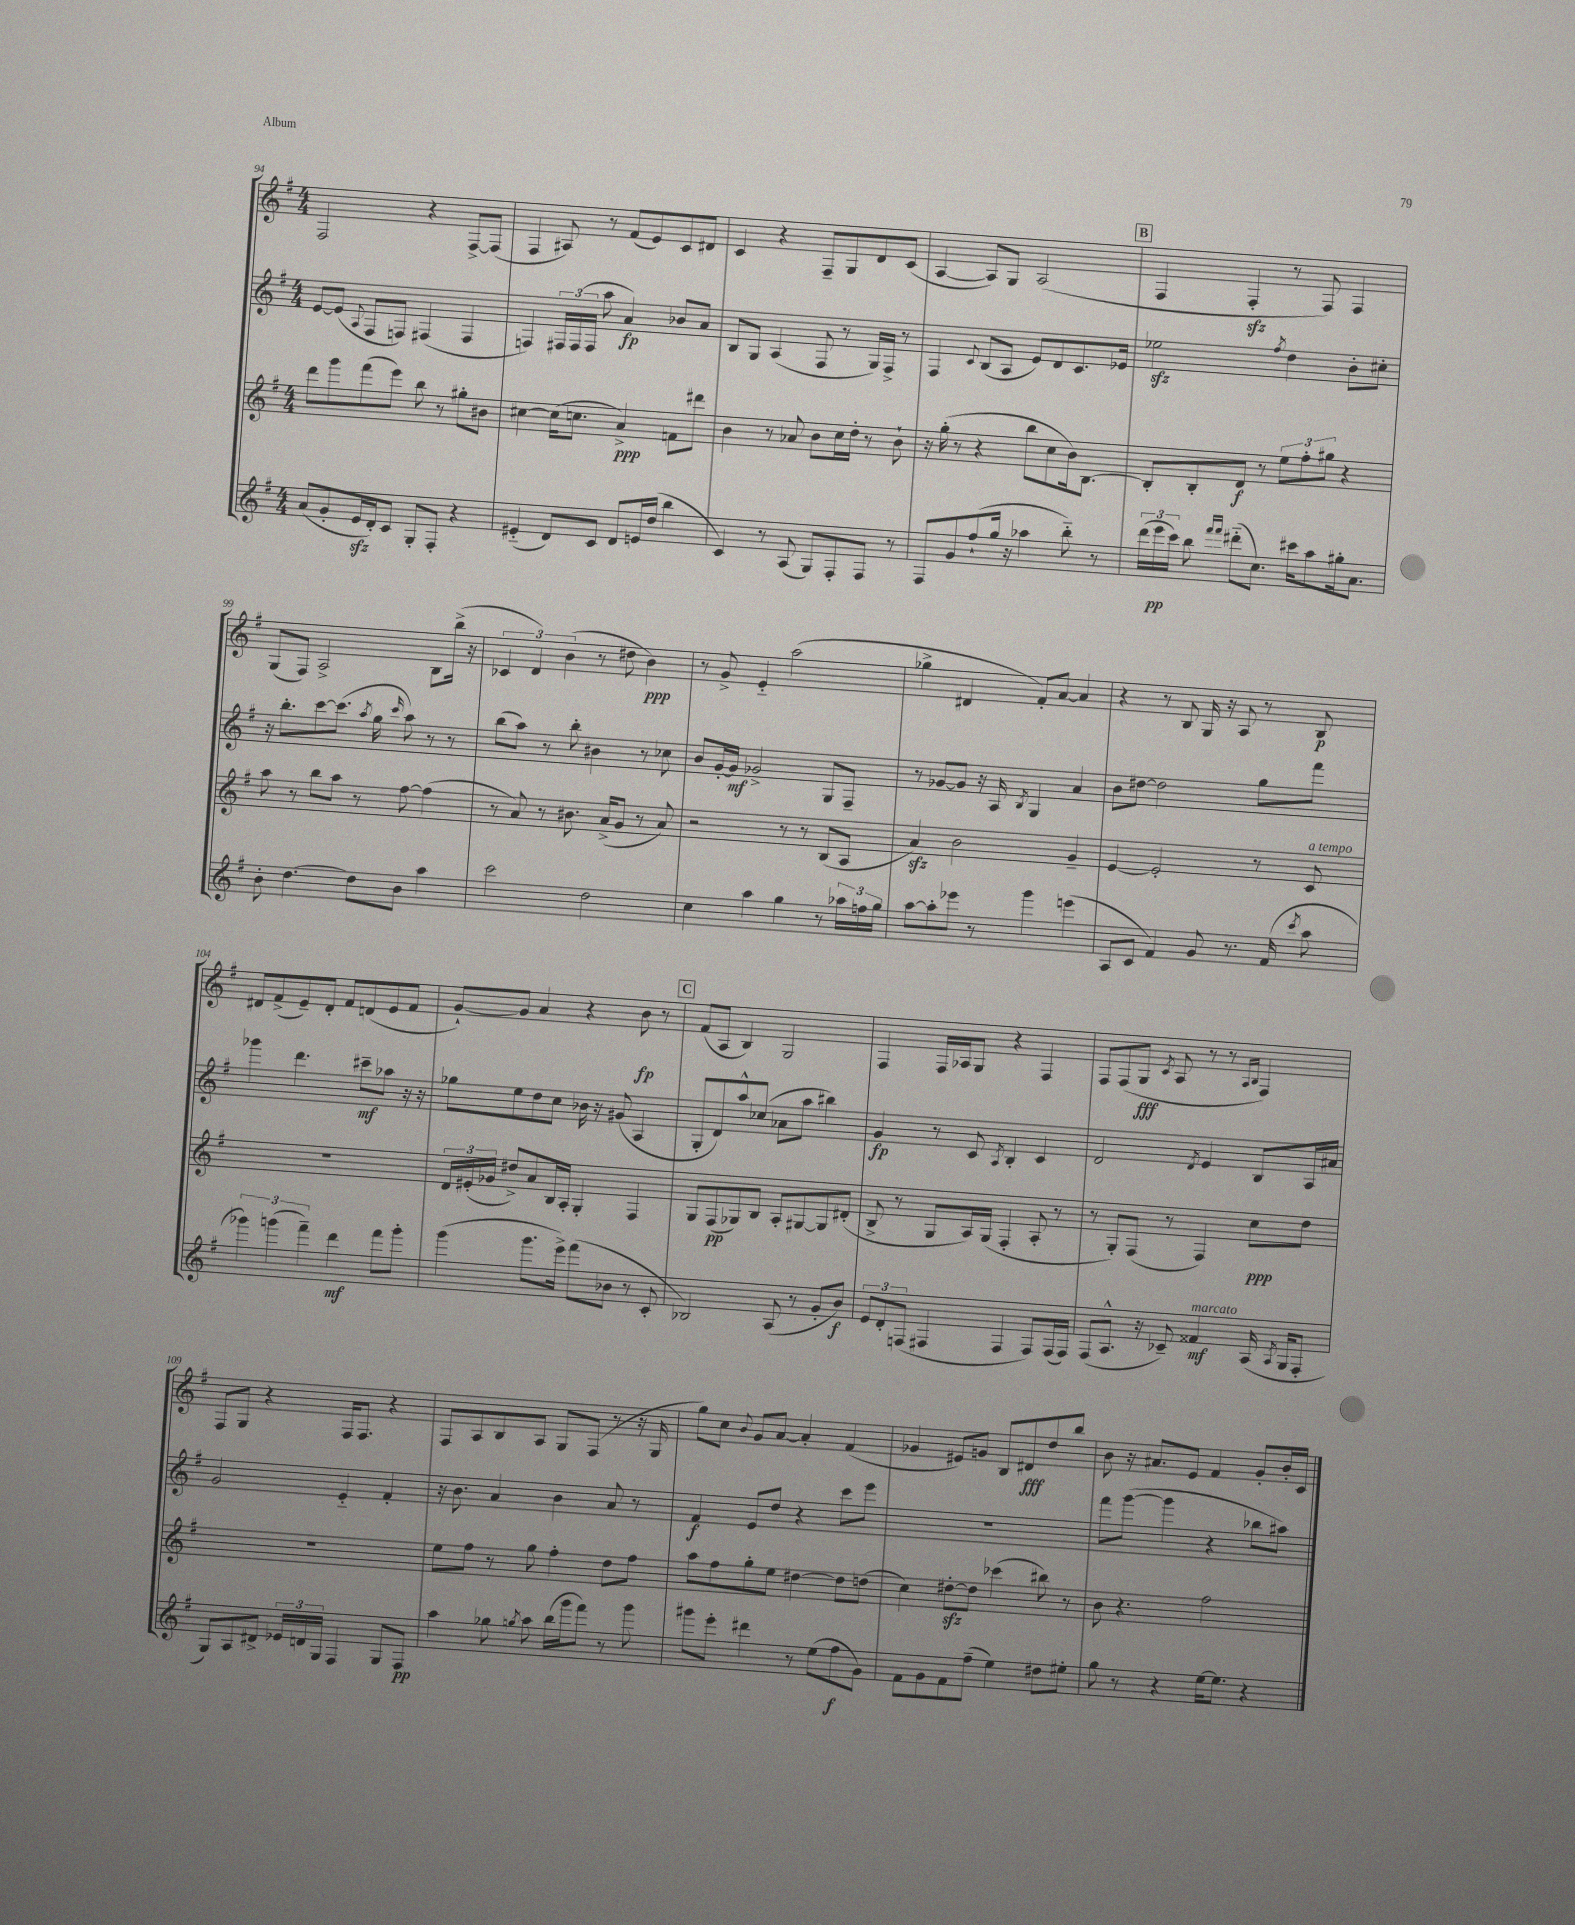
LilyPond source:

<<
\new StaffGroup <<
\new Staff = "s0" {
    \clef treble \key g \major \numericTimeSignature \time 4/4
    \autoBeamOff fis2 r4 fis8[~-> fis8]( |
    fis4 ais8) r8 fis'8[( e'8) c'8 dis'8] |
    c'4 r4 fis8[-- g8 d'8 c'8]( |
    a4~ a8[) g8] a2( |
    \mark \markup { \box "B" } fis4 fis4-.\sfz r8 fis8) fis4 |
    g8[( fis8]) a2-> b8[ b''16]->( r16 |
    \tuplet 3/2 { ces'4 d'4) b'4( } r8 dis''8 b'4\ppp) |
    r8 g'8-> e'4-_ a''2( |
    ges''4-> dis'4 fis'8[-.) a'8]~ a'4 |
    r4 r8 b8 g16 r16 a8 r8 b8\p |
    dis'8[ fis'8->( e'8--) dis'8]-. fis'8[ d'8( e'8 fis'8] |
    g'8[~-!) g'8] a'4 r4 b'8\fp r8 |
    \mark \markup { \box "C" } fis'8[( a8] b4) g2 |
    fis4 fis16[ aes16 g8] r4 fis4 |
    fis8[ fis8( g8]\fff \acciaccatura { c'8 } a8 r8 r8 \grace { a16[ b16] } fis4) |
    fis8[ g8] r4 fis16[ fis8.] r4 |
    fis8[ a8 b8 a8] g8[ fis8]( r8 r16 g16 |
    g''8[) c''8] \appoggiatura { b'8 } g'8[ a'8]~ a'4-. fis'4( |
    ges'4 eis'8[) g'8] b8[ dis'8\fff d''8 b''8] |
    b'8 r16 ais'8.[ e'8] fis'4 g'8[-. b'16-. c'16] \bar "|." |
}
\new Staff = "s1" {
    \clef treble \key g \major \numericTimeSignature \time 4/4
    \autoBeamOff e'8[~ e'8]( \appoggiatura { a8 } fis8[ f8]) fis4( fis4 |
    f4) \tuplet 3/2 { fis16[ fis16( fis16] } a''8 a'4\fp) bes'8[ a'8] |
    b8[ g8] a4( fis8 r8 g16[) fis16]-> r8 |
    fis4 \appoggiatura { c'8 } b8[( a8] e'8[) d'8 c'8. ees'16] |
    \mark \markup { \box "B" } ees''2\sfz \acciaccatura { fis''8 } d''4 b'8[-. cis''8]-. |
    r16 b''8.[-. c'''8~ c'''8.]( \acciaccatura { a''8 } g''16 \grace { c'''16 } a''8) r8 r8 |
    b''8[( a''8]) r8 b''8-. bis'4 r8 ces''8 |
    b'8[ g'16~-. g'16]\mf ges'2-> g8[ fis8]-- |
    r8 ges'8[~ ges'8] r16 a16 \acciaccatura { b8 } g4 a'4 |
    b'8[ dis''8]~ dis''2 g''8[ fis'''8] |
    ges'''4 d'''4. cis'''8[--\mf aes''8] r16 r16 |
    ges''8[ e''8 d''8 c''8] bes'16 r16 gis'8( a4 |
    \mark \markup { \box "C" } g8[-. d'8) a''8-^ ces''8]( aes'8[ a''8] bis''4) |
    g'4\fp r8 c'8 \acciaccatura { a8 } b4-. c'4 |
    d'2 \acciaccatura { d'8 } e'4 b8[ a16 ais'16] |
    g'2 e'4-_ fis'4-. |
    r16 b'8. a'4 b'4 a'8 r8 |
    fis'4\f e'8[ d''8] r4 c'''8[ e'''8] |
    R1 |
    fis'''8[ g'''8]~( g'''4 r4 bes''8[ ais''8]) \bar "|." |
}
\new Staff = "s2" {
    \clef treble \key g \major \numericTimeSignature \time 4/4
    \autoBeamOff d'''8[ g'''8 fis'''8( e'''8]) b''8 r8 gis''8[-. bis'8] |
    cis''4~ cis''16[( c''8.] a'4->\ppp) f'8[ dis'''8] |
    b'4 r8 aes'8 b'8[ c''16 d''16]-. r8 b'8-! |
    r16 g''16-.( r8 r4 b''8[ c''8 b'16) b8.]~ |
    \mark \markup { \box "B" } b8[-. b8-. d'8]\f r8 \tuplet 3/2 { e''8[ fis''8-. gis''8] } r4 |
    a''8 r8 b''8[ a''8] r8 fis''8~ fis''4( |
    r8 a'8) r8 bis'8. a'16[->( g'8] r8 a'8) |
    r2 r8 r8 b8[( a8] |
    a'4\sfz) b'2 g'4-- |
    e'4~ e'2-. r8 c'8^\markup { \italic "a tempo" } |
    R1 |
    \tuplet 3/2 { d'16[ eis'16-.( ges'16] } dis''8[->) a'8 b16 a16]-. g4-. fis4 |
    \mark \markup { \box "C" } g8[ fis8\pp( ges8) b8] a8[-. gis8~ gis8 dis'8]-.( |
    b8-> r8 g8[ a16) g16]( fis4-. a8-. r8 |
    r8 g8[-.) fis8]( r8 fis4) c''8[\ppp d''8] |
    R1 |
    e''8[ fis''8] r8 g''8 fis''4-. d''8[ fis''8] |
    a''8[ fis''8 g''8-. e''8] dis''4~ dis''8[ d''8]( |
    c''4) dis''8[~-.\sfz dis''8] ces'''4( bis''8) r8 |
    b'8 r4. fis''2 \bar "|." |
}
\new Staff = "s3" {
    \clef treble \key g \major \numericTimeSignature \time 4/4
    \autoBeamOff a'8[( g'8-. e'16\sfz d'16-.) c'8] g8[-. fis8]-. r4 |
    eis'4-_( d'8[) c'8] d'8[ e'16 d''16]( b''4 |
    c'4) r8 a8( g8[) fis8-. fis8] r8 |
    fis8[ g'8 fis''8-!( g''16] r16 aes''4 b''8-_) r8 |
    \mark \markup { \box "B" } \tuplet 3/2 { d'''16[( e'''16\pp c'''16]) } b''8 \grace { fis'''16[ fis'''16] } dis'''8[-_( c''8.]) cis'''16[ a''8 gis''16-. a'8.] |
    b'8-. d''4.~ d''8[ b'8] a''4 |
    c'''2 d''2 |
    c''4 a''4 g''4 r8 \tuplet 3/2 { aes''16[ f''16 g''16] } |
    a''8[~ a''8-. ees'''8] r8 g'''4 e'''4( |
    a8[ c'8] fis'4) g'8 r8. fis'16( \acciaccatura { c'''8 } a''8 |
    \tuplet 3/2 { ges'''4) g'''4( fis'''4--) } d'''4\mf fis'''8[ g'''8]-. |
    g'''4( g'''8.[ e'''16]->) fis'''8[( bes'8] r8 c'8-. |
    \mark \markup { \box "C" } bes2) a8( r8 g'8[-. b'8]\f) |
    \tuplet 3/2 { e'8[ d'8-. f8]( } fis4 fis4 fis8[) fis16( fis16]) |
    fis8[( a8.]-^ r16 ces'8--) fisis'4\mf^\markup { \italic "marcato" } a16( \acciaccatura { a8 } g16[ fis8]-. |
    g8[) a8 dis'8]-> \tuplet 3/2 { ees'16[ d'16 g16] } fis4 g8[ fis8]\pp |
    a''4 ges''8 \acciaccatura { g''8 } a''8 b''16[( g'''16 fis'''8]) r8 g'''8 |
    gis'''8[ e'''8]-. dis'''4 r8 e''8[( fis''8\f g'8]) |
    fis'8[ g'8 fis'8 fis''8]--( e''4) dis''8[ eis''8]-. |
    g''8 r8 r4 e''16[~ e''8.] r4 \bar "|." |
}
>>
>>
\layout { \context { \Score currentBarNumber = #94 } }
